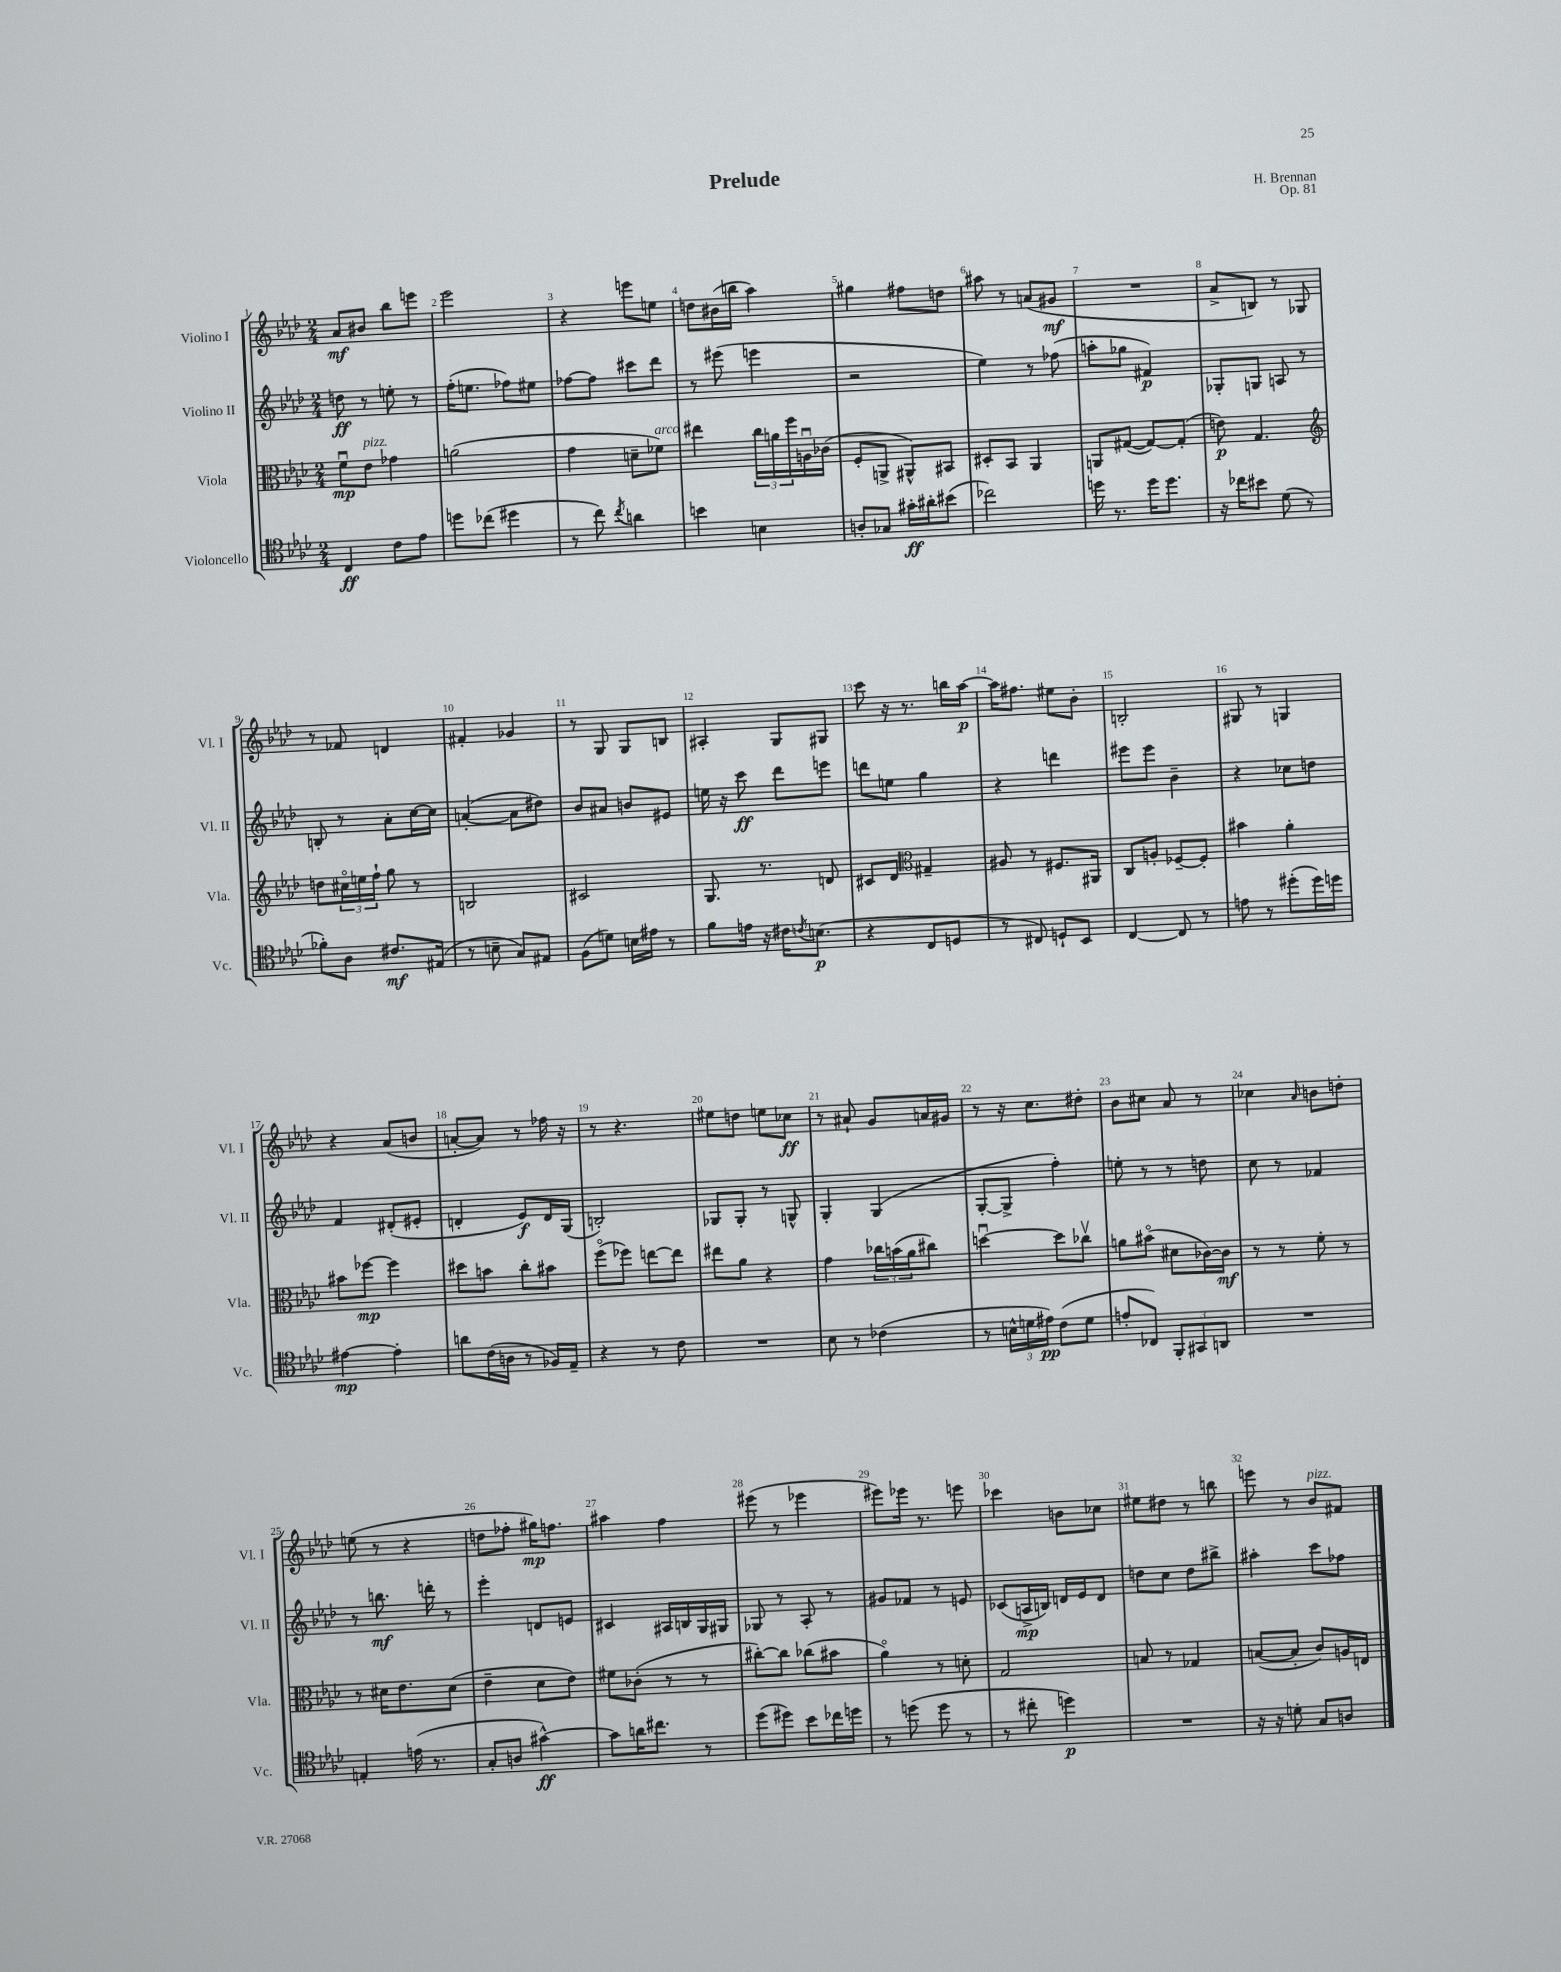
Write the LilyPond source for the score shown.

\header { title = "Prelude" composer = "H. Brennan" opus = "Op. 81" }
<<
\new StaffGroup <<
\new Staff = "s0" \with { instrumentName = "Violino I" shortInstrumentName = "Vl. I" } {
    \clef treble \key aes \major \numericTimeSignature \time 2/4
    aes'8\mf bis'8 bes''8 e'''8 |
    ees'''2 |
    r4 e'''8 e''8 |
    d''8 bis'16( b''16 aes''4) |
    gis''4 fis''8 d''8 |
    ais''8 r8 a'8( gis'8\mf |
    R2 |
    aes'8-> b8) r8 ges8 |
    r8 fes'8 d'4 |
    fis'4-. ges'4 |
    r8 g8 g8 b8 |
    ais4-. g8 gis8 |
    c'''8 r16 r8. b''16 aes''16~\p |
    aes''16 fis''8. eis''8 bes'8-. |
    b2-. |
    gis8 r8 g4 |
    r4 aes'8( b'8 |
    a'8~-. a'8) r8 fes''16 r16 |
    r8 r4. |
    eis''8 d''8 e''8 ces''8\ff |
    r8 ais'8-! g'8 a'16 gis'16 |
    r8 r16 c''8. dis''8-. |
    bes'8 cis''8 aes'8 r8 |
    ces''4 \grace { aes'16 } b'8 d''8-. |
    e''8( r8 r4 |
    d''8 fes''8-. gis''16\mp) f''8. |
    ais''4 f''4 |
    eis'''8( r8 ees'''4 |
    eis'''8) ees'''16 r8. e'''8 |
    ces'''4 b'8 ces''8 |
    eis''8 dis''8 r8 b''8 |
    e'''8 r8 bes'8^\markup { \italic "pizz." } fis'8 \bar "|." |
}
\new Staff = "s1" \with { instrumentName = "Violino II" shortInstrumentName = "Vl. II" } {
    \clef treble \key aes \major \numericTimeSignature \time 2/4
    d''8\ff r8 e''8-. r8 |
    f''16-.( e''8. fes''8) eis''8 |
    fes''8~ fes''8 cis'''8 des'''8 |
    r8 eis'''8( e'''4 |
    r2 |
    ees''4) r8 fes''8( |
    a''8-. ges''8 fis'4\p) |
    ges8-. g8 a8 r8 |
    b8-. r8 aes'8-. c''16~ c''16 |
    a'4~-.( a'8 dis''8) |
    bes'8 ais'8 b'8 eis'8 |
    e''16 r16 c'''8\ff des'''8 e'''8 |
    d'''8 e''8 g''4 |
    r4 d'''4 |
    eis'''8 eis'''8 bes'4-- |
    r4 ces''8 d''8 |
    f'4 dis'8-.( eis'8-. |
    d'4-. ees'8\f) d'16 g16( |
    b2-.) |
    ges8 ges8-. r8 g8-^ |
    g4-. g4( |
    g8~-. g8-> f''4-.) |
    e''8-. r8 r8 d''8 |
    c''8 r8 fes'4 |
    r8 b''8.\mf d'''16-. r8 |
    ees'''4-. d'8 e'8 |
    cis'4 ais16 b16 g16 gis16 |
    ges8 r8 aes8-. r8 |
    gis'8 fes'8 r8 e'8 |
    ces'8( a16->\mp b16) d'16 ees'16 d'8 |
    d''8 c''8 d''8 bis''8-> |
    ais''4-. c'''8 fes''8 \bar "|." |
}
\new Staff = "s2" \with { instrumentName = "Viola" shortInstrumentName = "Vla." } {
    \clef alto \key aes \major \numericTimeSignature \time 2/4
    f'8\downbow\mp ees'8^\markup { \italic "pizz." } ges'4 |
    a'2( |
    g'4 d'8-- fes'8^\markup { \italic "arco" }) |
    eis''4 \tuplet 3/2 { c''16 a'16 f''16 } a16\downbow ces'16( |
    f8-. a,8-> ais,8-^) bis,8 |
    dis8-. bes,8 aes,4 |
    a,8 gis8~( gis8~) gis8-.( |
    e'8\p) g4. |
    \clef treble d''8 \tuplet 3/2 { cis''16\flageolet e''16 f''16-! } g''8 r8 |
    b2 |
    cis'2 |
    g8. r8. d'8 |
    cis'8 des'8 \clef alto gis4-- |
    ais8 r8 fis8. ais,16 |
    c8 a8-. fes8~-- fes8-. |
    bis'4 aes'4-. |
    bis'8 fes''8~\mp fes''4 |
    dis''8 b'8 c''8-. bis'8 |
    f''8\flageolet( fes''8) e''8~ e''8 |
    eis''8 aes'8 r4 |
    g'4 \tuplet 3/2 { ces''16 b'16( aes'16 } cis''8) |
    d''4~\downbow d''8 ces''8\upbow |
    a'8 bis'8\flageolet( dis'8 ces'16~) ces'16\mf |
    r8 r8 f'8-. r8 |
    r8 dis'16 ees'8. dis'8( |
    ees'4-- des'8 ees'8) |
    fis'8 ces'8-.( r8 r8 |
    cis''8~-.) cis''8 ces''8( bis'8 |
    aes'4\flageolet) r8 d'8-. |
    g2 |
    b8 r8 ges4 |
    b8~( b8-. c'8) a16 e16 \bar "|." |
}
\new Staff = "s3" \with { instrumentName = "Violoncello" shortInstrumentName = "Vc." } {
    \clef tenor \key aes \major \numericTimeSignature \time 2/4
    c4\ff c'8 ees'8 |
    d''8 ces''8( dis''4 |
    r8 c''8) \acciaccatura { c''8 } a'4 |
    b'4 b4 |
    a8-. ges8 gis'16-.\ff ais'16-. bis'8( |
    ces''2) |
    d''16 r8. d''16 d''8. |
    r16 ces''16 bis'8 des'8( r8 |
    fes'8-.) aes8 cis'8.\mf eis16( |
    r8 b8-- g8) eis8 |
    f8( d'8) b16 eis'16 r8 |
    f'8 e'16 r16 cis'16 \acciaccatura { c'8 } b8.\p( |
    r4 c8 d8 |
    r8 cis8) d8-! bes,8 |
    c4~ c8 r8 |
    e'8 r8 dis''8-.( dis''16) d''16 |
    eis'4~\mp eis'4-. |
    a'8 c'16( a16 r8 fes16) ees16-- |
    r4 r8 c'8 |
    R2 |
    bes8 r8 ces'4( |
    r8 \tuplet 3/2 { b16-^ d'16 eis'16\pp) } c'8( d'8 |
    e'8-. ces8) \tuplet 3/2 { f,8-. gis,8 a,8 } |
    R2 |
    e4-. e'16( r8. |
    g8-. a8 gis'4~-^\ff) |
    gis'8 a'16 cis''8. r8 |
    des''8( dis''8) bes'8 ces''16 d''16 |
    r8 d''8( d''8 r8 |
    r8 cis''8-. d''4\p) |
    R2 |
    r16 r16 d'8-. g8 a8 \bar "|." |
}
>>
>>
\layout { \context { \Score \override BarNumber.break-visibility = ##(#f #t #t) barNumberVisibility = #all-bar-numbers-visible } }
